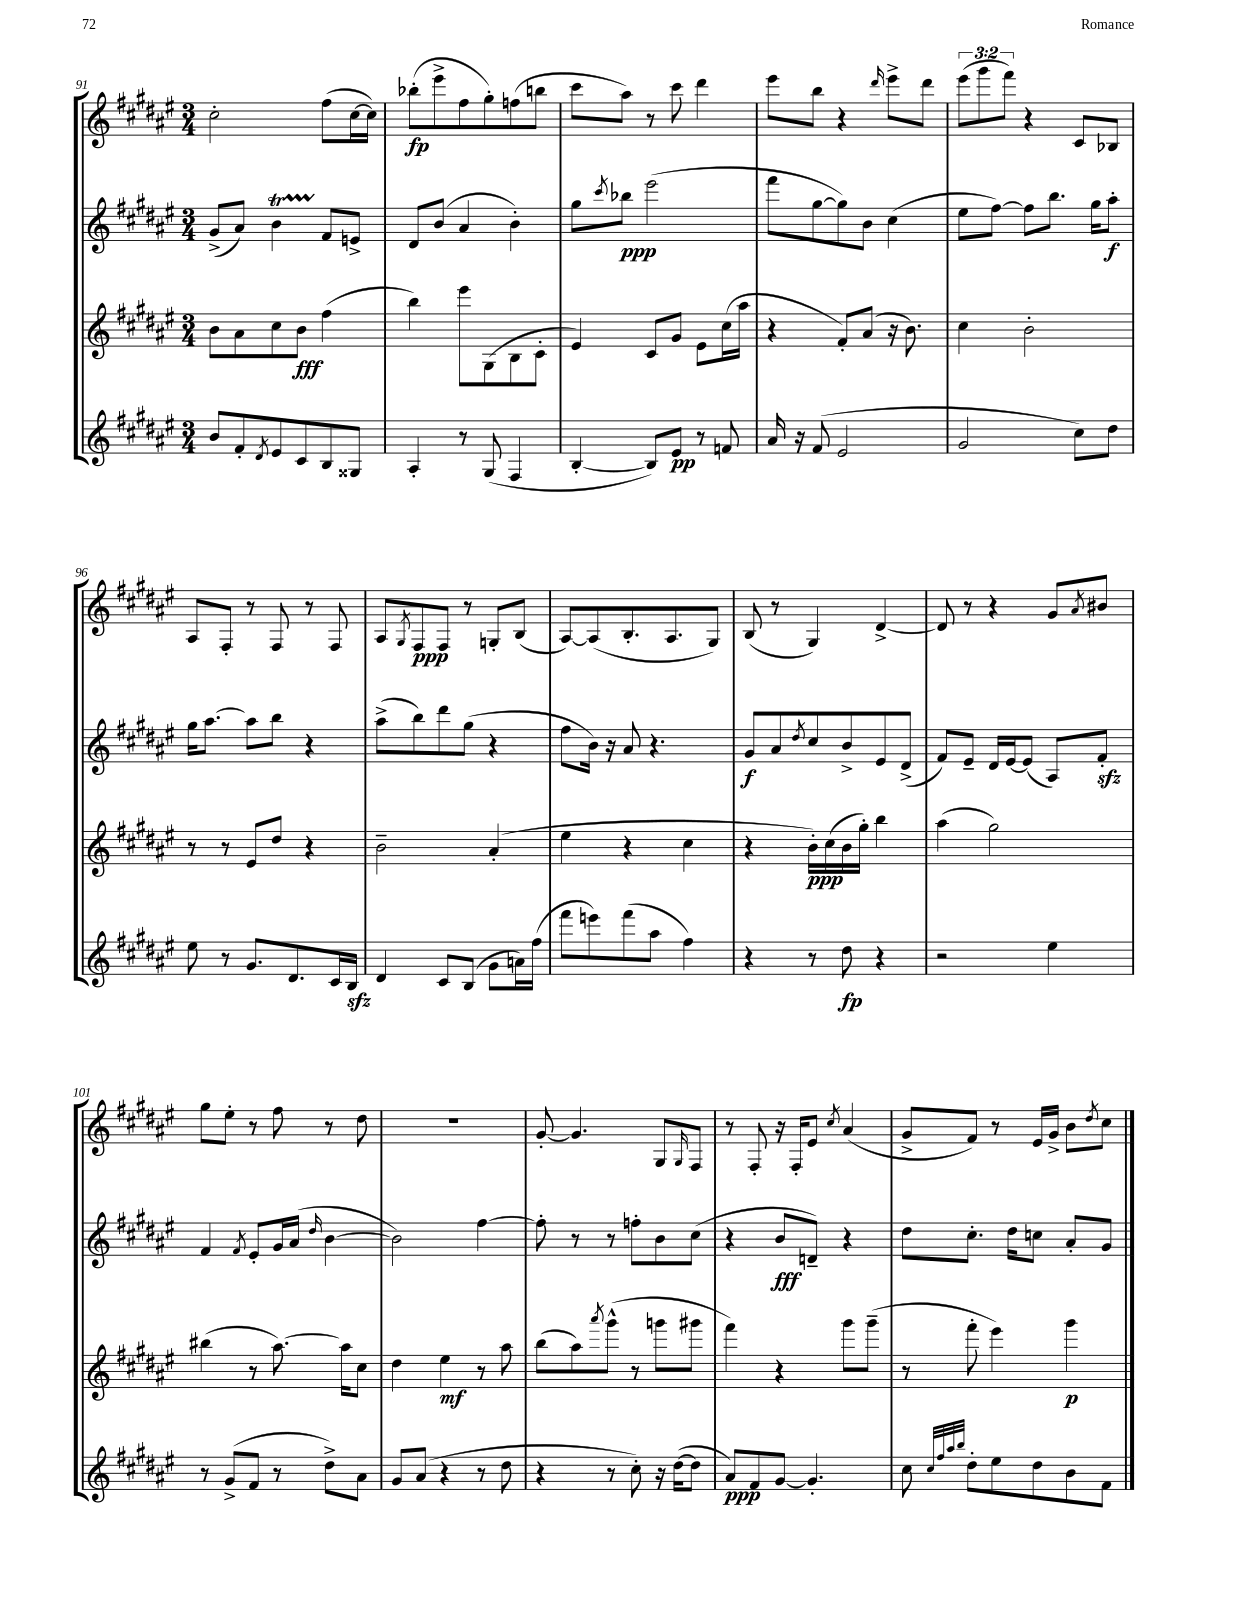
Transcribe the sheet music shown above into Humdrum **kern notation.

**kern	**kern	**kern	**kern
*staff4	*staff3	*staff2	*staff1
*clefG2	*clefG2	*clefG2	*clefG2
*k[f#c#g#d#a#e#]	*k[f#c#g#d#a#e#]	*k[f#c#g#d#a#e#]	*k[f#c#g#d#a#e#]
*M3/4	*M3/4	*M3/4	*M3/4
8b	8b	(8g#^	2cc#'
8f#'	8a#	8a#)	.
8qd#	.	.	.
8e#	8cc#	4b	.
8c#	8b	.	.
8B	(4ff#	8f#	(8ff#
8G##	.	8e^	[16cc#
.	.	.	16cc#])
=	=	=	=
4A#'	4bb)	8d#	(8bb-'
.	.	(8b	8eee#^
8r	8eee#	4a#	8ff#
(8G#	(8G#	.	8gg#')
4F#	8B	4b')	(8ff
.	8c#'	.	8bb
=	=	=	=
[4B'	4e#)	8gg#	8ccc#
.	.	8qccc#	.
.	.	8bb-	8aa#)
8B])	8c#	(2eee#	8r
8e#	8g#	.	8ccc#
8r	8e#	.	4ddd#
8f	(16cc#	.	.
.	16aa#	.	.
=	=	=	=
16a#	4r	8fff#	8eee#
16r	.	.	.
(8f#	.	[8gg#	8bb
2e#	8f#')	8gg#])	4r
.	(8a#	8b	.
.	.	.	16qqddd#
.	16r	(4cc#	8eee#^
.	8.b)	.	.
.	.	.	8ddd#
=	=	=	=
2g#	4cc#	8ee#	(12eee#
.	.	.	12ggg#
.	.	[8ff#)	.
.	.	.	12fff#)
.	2b'	8ff#]	4r
.	.	8.bb	.
8cc#)	.	.	8c#
.	.	16gg#	.
8dd#	.	8aa#'	8B-
=	=	=	=
8ee#	8r	16gg#	8A#
.	.	[8.aa#	.
8r	8r	.	8F#'
8.g#	8e#	8aa#]	8r
.	8dd#	8bb	8F#
8.d#	.	.	.
.	4r	4r	8r
16c#	.	.	8F#
16B	.	.	.
=	=	=	=
4d#	2b~	(8aa#^	8A#
.	.	.	8qG#
.	.	8bb)	8F#
8c#	.	8ddd#	8F#
(8B	.	(8gg#	8r
8g#	(4a#'	4r	8G'
16a)	.	.	(8B
(16ff#	.	.	.
=	=	=	=
8fff#	4ee#	8ff#	[8A#)
8eee)	.	16b)	(8A#]
.	.	16r	.
(8fff#	4r	8a#	8.B'
8aa#	.	4.r	.
.	.	.	8.A#
4ff#)	4cc#	.	.
.	.	.	8G#)
=	=	=	=
4r	4r	8g#	(8B
.	.	8a#	8r
.	.	8qdd#	.
8r	16b')	8cc#	4G#)
.	(16cc#	.	.
8dd#	16b	8b^	.
.	16gg#')	.	.
4r	4bb	8e#	[4d#^
.	.	(8d#^	.
=	=	=	=
2r	(4aa#	8f#)	8d#]
.	.	8e#~	8r
.	2gg#)	16d#	4r
.	.	[16e#	.
.	.	(8e#]	.
4ee#	.	8A#)	8g#
.	.	.	8qa#
.	.	8f#'	8b#
=	=	=	=
8r	(4bb#	4f#	8gg#
(8g#^	.	.	8ee#'
.	.	8qf#	.
8f#	8r	8e#'	8r
8r	[8.aa#)	16g#	8ff#
.	.	(16a#	.
.	.	16qqdd#	.
8dd#^)	.	[4b	8r
.	16aa#]	.	.
8a#	8cc#	.	8dd#
=	=	=	=
8g#	4dd#	2b])	2.r
(8a#	.	.	.
4r	4ee#	.	.
8r	8r	[4ff#	.
8dd#	8aa#	.	.
=	=	=	=
4r	(8bb	8ff#']	[8g#'
.	8aa#)	8r	4.g#]
.	8qaaa#	.	.
8r	(8ggg#^^	8r	.
8cc#')	8r	8ff'	.
16r	8ggg	8b	8G#
([16dd#	.	.	.
.	.	.	16qqG#
8dd#]	8ggg#	(8cc#	8F#
=	=	=	=
8a#)	4fff#)	4r	8r
8f#	.	.	8F#'
[8g#	4r	8b	16r
.	.	.	16F#'
4.g#']	.	8d~)	8e#
.	.	.	8qcc#
.	8ggg#	4r	(4a#
.	(8ggg#~	.	.
=	=	=	=
8cc#	8r	8dd#	8g#^
32qqcc#	.	.	.
32qqff#	.	.	.
32qqaa#	.	.	.
32qqbb	.	.	.
8dd#'	8fff#'	8.cc#'	8f#)
8ee#	4eee#)	.	8r
.	.	16dd#	.
8dd#	.	8cc	16e#
.	.	.	16g#^
8b	4ggg#	8a#'	8b
.	.	.	8qdd#
8f#	.	8g#	8cc#
==	==	==	==
*-	*-	*-	*-
